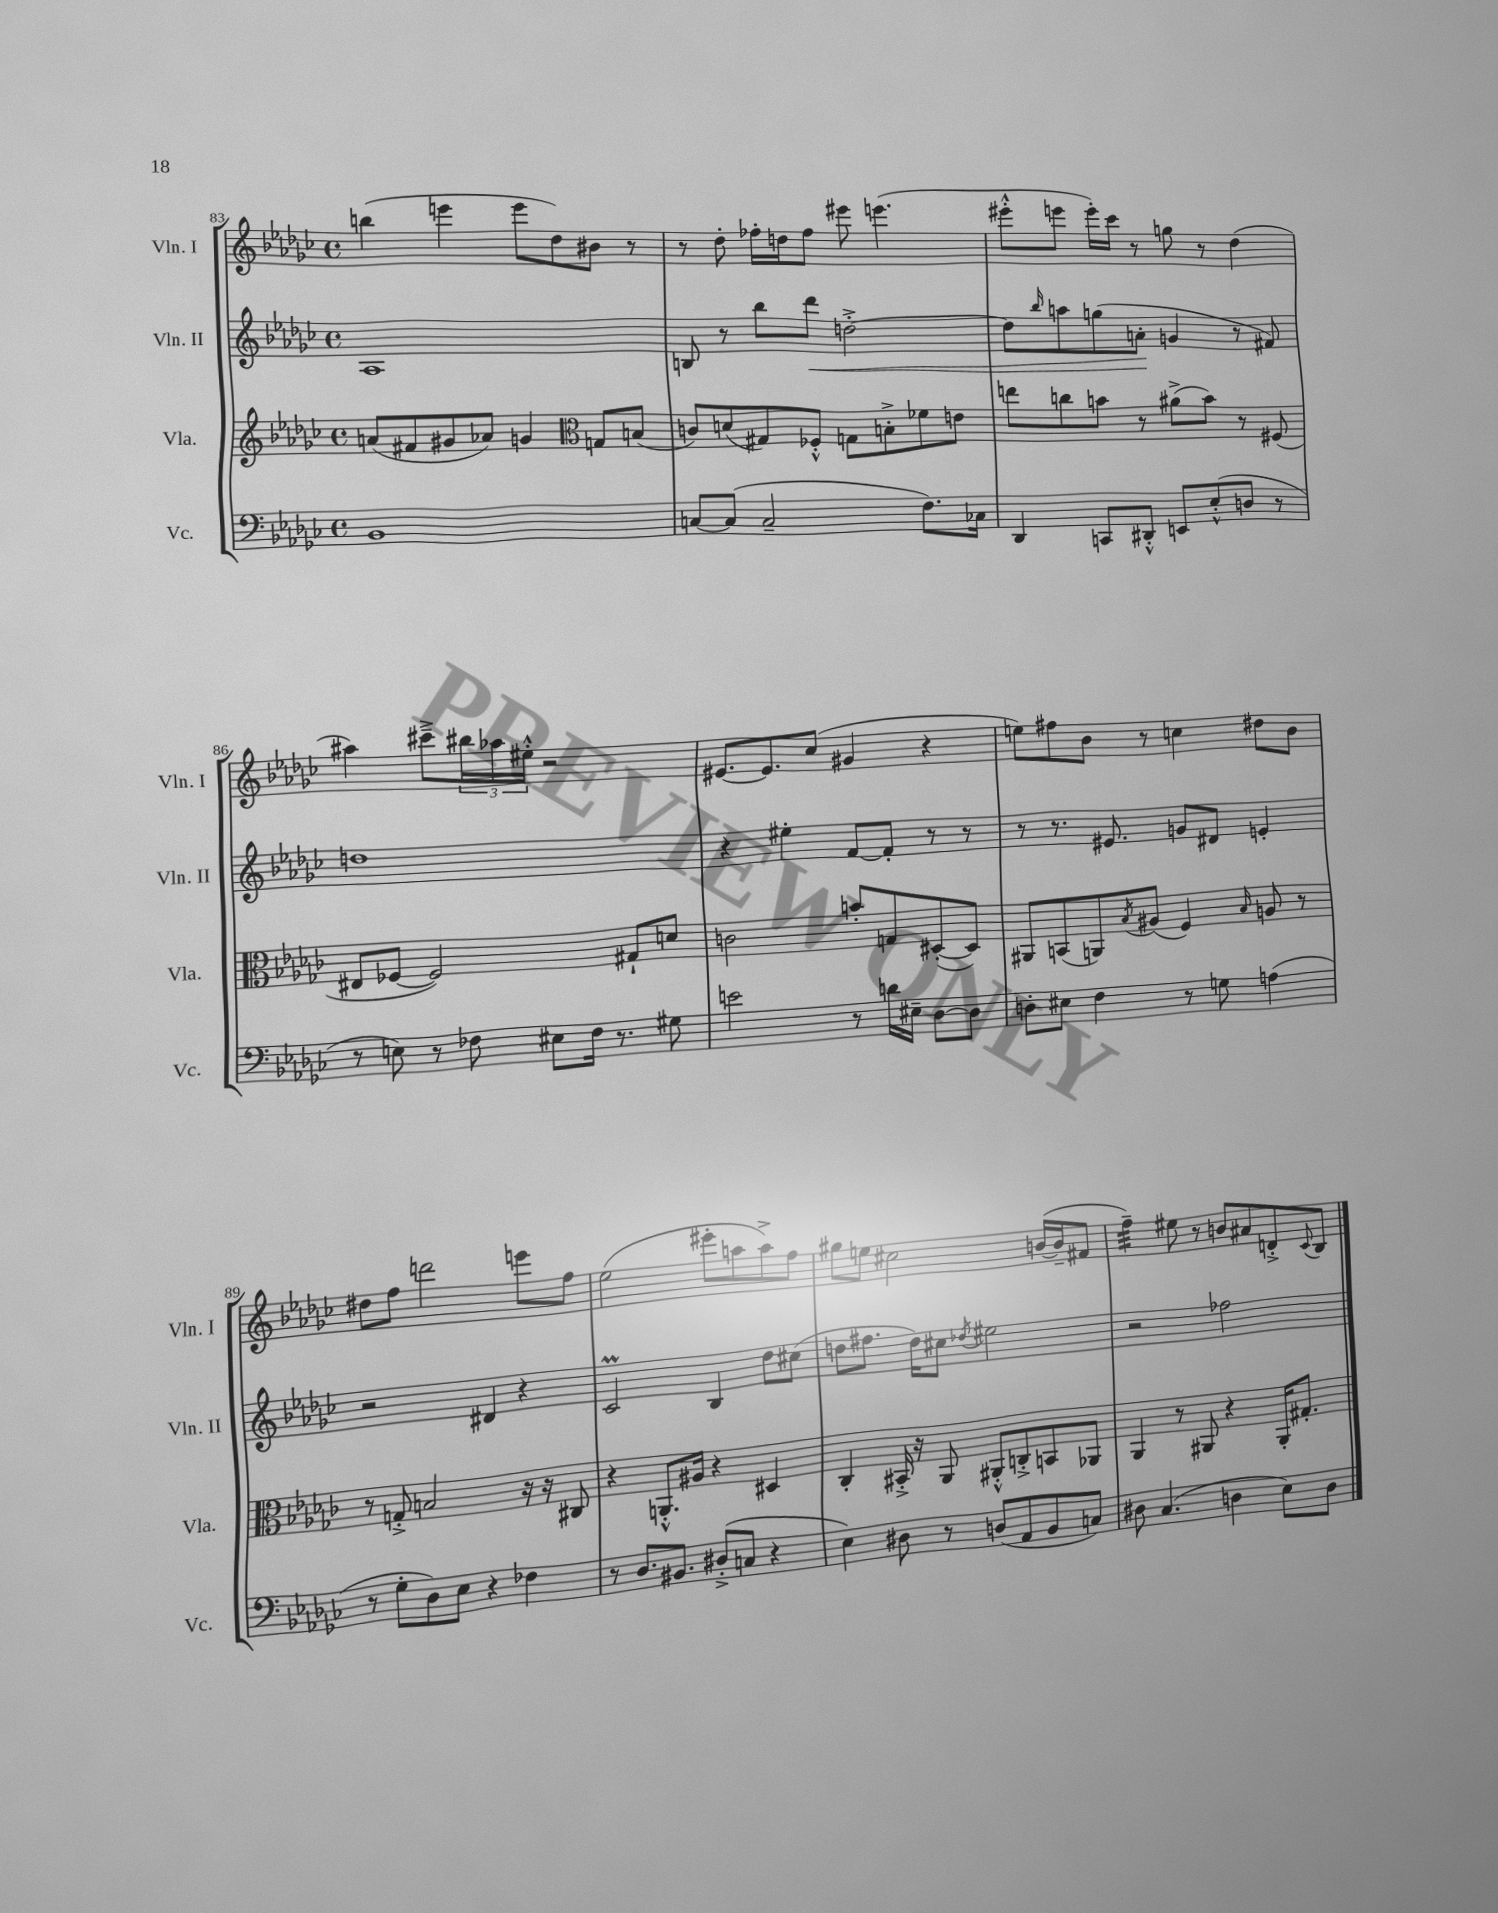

**kern	**kern	**kern	**kern
*staff4	*staff3	*staff2	*staff1
*clefF4	*clefG2	*clefG2	*clefG2
*k[b-e-a-d-g-c-]	*k[b-e-a-d-g-c-]	*k[b-e-a-d-g-c-]	*k[b-e-a-d-g-c-]
*M4/4	*M4/4	*M4/4	*M4/4
*met(c)	*met(c)	*met(c)	*met(c)
1BB-	(8a/L	1A-	(4bb\
.	8f#/	.	.
.	8g#/	.	4eee\
.	8a-/J)	.	.
.	4g/	.	8eee\L
.	.	.	8dd-\)
*	*clefC3	*	*
.	8G/L	.	8b#\J
.	(8B/J	.	8r
=	=	=	=
[8C/L	8c/L)	8B/	8r
(8C/]J	(8d/	8r	8dd-'\
2C~/	8G#/)	8bb-\L	16ff-'\LL
.	.	.	16dd\J
.	8F-'^^/J	8ddd-\J	8ff-\J
.	8G\L	[2dd'^\	8eee#\
.	8B'^\	.	(4.eee\
8.F\L)	8f-\	.	.
.	8e\J	.	.
16C-\Jk	.	.	.
=	=	=	=
4DD-/	8ee\L	8dd\]L	8eee#'^^\L
.	.	16qqbb-/	.
.	8cc\	8aa\	8eee\J
8CC/L	8b\J	(8gg\	16eee'\LL)
.	.	.	16ccc-\JJ
8DD#'^^/J	8r	8a'\J	8r
8EE/L	(8a#^\L	4g/	8gg\
(8E-'^^/	8b\J)	.	8r
8D/J	8r	8r	(4dd-\
8r	(8F#/	8f#/)	.
=	=	=	=
8r	8E#/L	1dd	4aa#\)
8E\)	[8F-/J	.	.
8r	2F-/])	.	8ccc#~^\L
8F-\	.	.	24bb#\L
.	.	.	24aa-\
.	.	.	24ee#'^^\JJ
8E#\L	.	.	2r
16F-\Jk	.	.	.
8.r	.	.	.
.	8G#`/L	.	.
8G#\	8d/J	.	.
=	=	=	=
2e\	2c\	4r	[8.e#/L
.	.	.	8.e#/]
.	.	4ee#'\	.
.	.	.	(8cc-/J
8r	8b'/L	[8f/L	4g#/
16d\LL	8G/	8f'/]J	.
16E#~\JJ	.	.	.
[8D-\L	([8D#'/	8r	4r
8D-\]J	8D#/]J)	8r	.
=	=	=	=
8D'\L	8AA#/L	8r	8ee\L)
8E#\J	(8BB/	8.r	8ff#\
4F\	8AA/)	.	8b-\J
.	.	8.e#/	.
.	8qB-/	.	.
.	(8A#/J	.	8r
8r	4F/)	8g/L	4cc\
8G\	.	8d#/J	.
.	16qqB-/	.	.
(4A\	8A/	4e'/	8dd#\L
.	8r	.	8b-\J
=	=	=	=
8r	8r	2r	8dd#\L
8G-'\L	8G'^/	.	8ff\J
8D-\)	2B/	.	2ddd\
8E-\J	.	.	.
4r	.	4d#/	.
4F-\	16r	4r	8eee\L
.	16r	.	.
.	8C#/	.	8ff\J
=	=	=	=
8r	4r	2c-/	(2ee-\
8.D-/L	.	.	.
.	8.AA'^^/L	.	.
8.BB#/J	.	.	.
.	16A#/Jk	.	.
(8D#'^/L	4r	4B-/	8eee#'\L
8C/J	.	.	8aa\
4r	4D#/	8dd-\L	8aa^\)
.	.	(8cc#\J	8ff\J
=	=	=	=
4E-\)	4C-'/	8dd\L	8gg#\L
.	.	8.ff#\J	8ee\J
8D#\	16BB#'^/	.	2cc#\
.	16r	16dd\LK)	.
8r	8AA-/	8cc#\J	.
.	.	8qdd-/	.
(8D/L	8AA#'^^/L	2ee#\	.
8AA-/	8C'^/	.	.
8BB-/	8BB/	.	([16b/LL
.	.	.	16b~/]J
8C/J)	8AA-/J	.	8f#/J
=	=	=	=
8D#\	4AA-/	2r	4ff~\)
(4.C-/	.	.	.
.	8r	.	8ee#\
.	8AA#/	.	8r
4D\	4r	2ff-\	8b/L
.	.	.	8a#/
8E-\L)	16AA#'/LK	.	8d'^/
.	8.G#'/J	.	.
.	.	.	8qqc-/
8D\J	.	.	8B-/J
==	==	==	==
*-	*-	*-	*-
